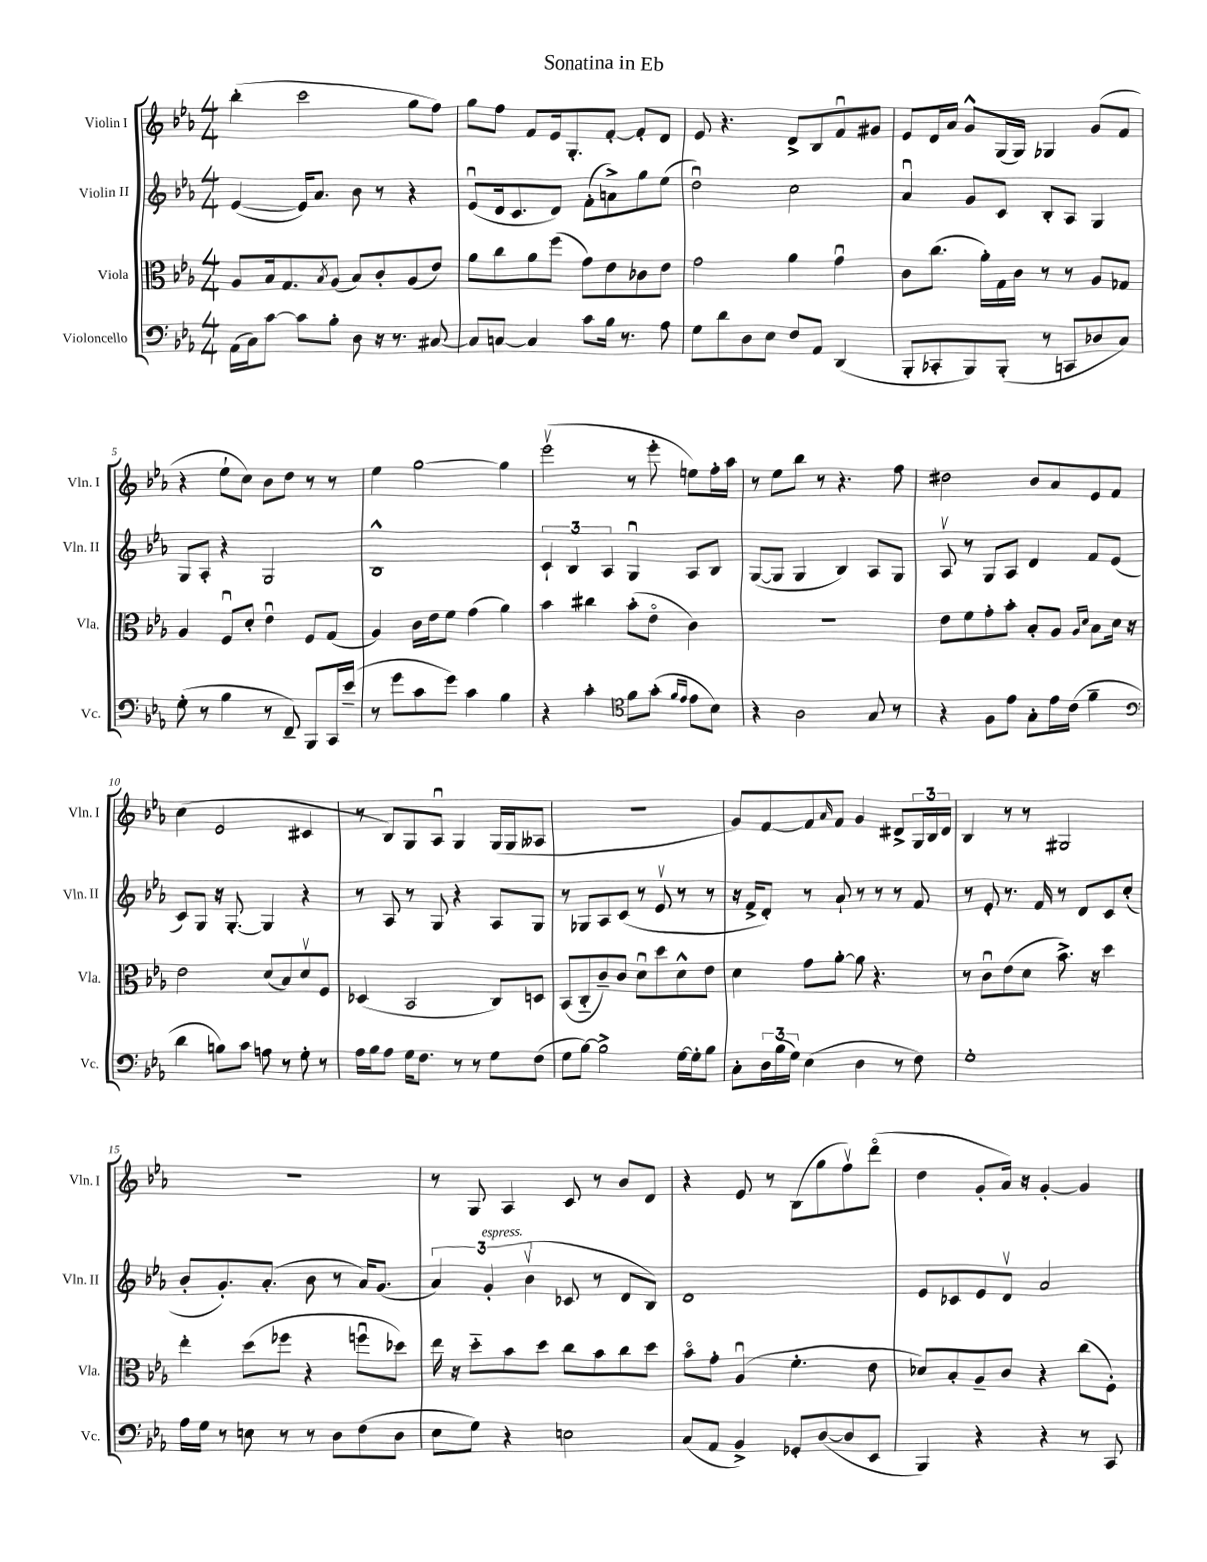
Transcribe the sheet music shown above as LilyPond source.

\header { title = "Sonatina in Eb" }
<<
\new StaffGroup <<
\new Staff = "s0" \with { instrumentName = "Violin I" shortInstrumentName = "Vln. I" } {
    \clef treble \key ees \major \numericTimeSignature \time 4/4
    bes''4-.( c'''2 g''8 f''8) |
    g''8 f''8 f'8 ees'16 g8.-. f'8~-. f'8-. d'8 |
    ees'8 r4. d'8-> bes8 f'8\downbow gis'8 |
    ees'8 d'16 aes'16 g'8-^ g16( g16) ges4 g'8( f'8 |
    r4 ees''8-! c''8) bes'8 d''8 r8 r8 |
    ees''4 g''2~ g''4 |
    ees'''2\upbow( r8 ees'''8-. e''8) f''16-. aes''16 |
    r8 ees''8 bes''8 r8 r4. f''8 |
    dis''2 bes'8 aes'8 ees'8 f'8 |
    c''4( ees'2 cis'4 |
    r8 bes8) g8 aes8\downbow g4 g16( g16 aeses8 |
    R1 |
    g'8) f'8~ f'8 \grace { aes'16 } f'8 g'4 dis'8-> \tuplet 3/2 { g16 bes16 dis'16 } |
    bes4 r8 r8 gis2 |
    R1 |
    r8 g8 aes4 c'8 r8 bes'8 d'8 |
    r4 ees'8 r8 bes8( g''8 f''8\upbow) d'''8\flageolet( |
    d''4 g'8-. aes'16) r16 g'4~-. g'4 \bar "|." |
}
\new Staff = "s1" \with { instrumentName = "Violin II" shortInstrumentName = "Vln. II" } {
    \clef treble \key ees \major \numericTimeSignature \time 4/4
    ees'4~( ees'16) aes'8. bes'8 r8 r4 |
    ees'8\downbow( d'16 c'8. d'8) f'8-.( a'8->) g''8 ees''8( |
    d''2\downbow) c''2 |
    aes'4\downbow g'8 c'8 bes8-. aes8 g4 |
    g8 aes8-. r4 g2 |
    bes1-^ |
    \tuplet 3/2 { c'4-! bes4 aes4 } g4\downbow aes8 bes8 |
    g8~( g8 g4 bes4) aes8 g8 |
    aes8\upbow r8 g8 aes8 d'4 f'8 ees'8( |
    c'8) g8 r16 g8.~-. g4 r4 |
    r8 aes8 r8 g8 r4 aes8 g8 |
    r8 ges8 aes8 c'8( r8 ees'8\upbow r8 r8 |
    r16 f'16-> d'8-.) r8 aes'8-! r8 r8 r8 f'8 |
    r8 ees'8-. r8. f'16 r8 d'8 c'8 c''8-.( |
    bes'8-. g'8.-.) aes'8.-.( bes'8 r8 aes'16) g'8.( |
    \tuplet 3/2 { aes'4) g'4-.^\markup { \italic "espress." } bes'4\upbow( } ces'8 r8 d'8 bes8) |
    d'1 |
    ees'8 ces'8 ees'8 d'8\upbow aes'2 \bar "|." |
}
\new Staff = "s2" \with { instrumentName = "Viola" shortInstrumentName = "Vla." } {
    \clef alto \key ees \major \numericTimeSignature \time 4/4
    aes8 bes16 g8. \acciaccatura { bes8 } aes8( bes8) c'8-. aes8( ees'8) |
    aes'8 c''8 aes'8 f''8( g'8) ees'8 ces'8 ees'8 |
    g'2 aes'4 g'4\downbow |
    c'8 c''8.( aes'16-.) g16 c'16 r8 r8 aes8 ges8 |
    aes4 f8\downbow d'8-. ees'4\downbow f8 g8( |
    aes4) c'16 ees'16 f'8 g'4( aes'4) |
    bes'4 cis''4 bes'8-.( ees'8\flageolet c'4) |
    R1 |
    ees'8 f'8 g'8-. bes'8-. bes8-. aes8 \grace { aes16 d'16 } bes8 d'16 r16 |
    ees'2 d'8( bes8) d'8\upbow f8 |
    des4( bes,2 c8) d8 |
    bes,8( c8-_ c'8--) c'8 d'8\downbow d''8 d'8-^ ees'8 |
    d'4 g'8 aes'8~-. aes'8 r4. |
    r8 c'8\downbow ees'8( d'8 bes'8.->) r16 d''4 |
    ees''4-. d''8( fes''8 r4 f''8\downbow des''8) |
    ees''16 r16 d''8-_ bes'8 d''8 c''8 bes'8 c''8 d''8 |
    bes'8\flageolet g'8-. aes4\downbow( f'4.-. ees'8 |
    des'8) bes8-. aes8-- c'8 r4 c''8( f8-.) \bar "|." |
}
\new Staff = "s3" \with { instrumentName = "Violoncello" shortInstrumentName = "Vc." } {
    \clef bass \key ees \major \numericTimeSignature \time 4/4
    aes,16( c16) c'8~ c'8 bes8-. d8 r16 r8. cis8~ |
    cis8 c8~ c4 c'8 bes16 r8. aes8 |
    g8 d'8 d8 ees8 f8 aes,8 d,4( |
    bes,,8-. ces,8-. bes,,8) bes,,8-.( r8 c,8 des8 c8) |
    g8-.( r8 bes4 r8 f,8--) bes,,8 c,16 ees'16--( |
    r8 g'8 c'8 g'8) c'4 bes4 |
    r4 c'4-. \clef tenor f'8 g'8-.( \grace { f'16 ees'16 } ees'8 bes8) |
    r4 aes2 g8 r8 |
    r4 f8 ees'8 g8-. ees'16 c'16( f'4-- |
    \clef bass d'4 b8) c'8 a8 r8 g8-. r8 |
    aes16 bes16 aes8 g16 f8. r8 r8 g8 f8( |
    g8 bes8~) bes2-> g16~ g16-. bes8 |
    c8-. \tuplet 3/2 { d16 bes16( g16) } ees4( d4 r8 f8) |
    g1-. |
    aes16 g16 r8 e8 r8 r8 d8 f8( d8 |
    ees8 g8) r4 e2 |
    c8( aes,8 bes,4->) ges,8-. d8~( d8 ees,8 |
    bes,,4) r4 r4 r8 c,8 \bar "|." |
}
>>
>>
